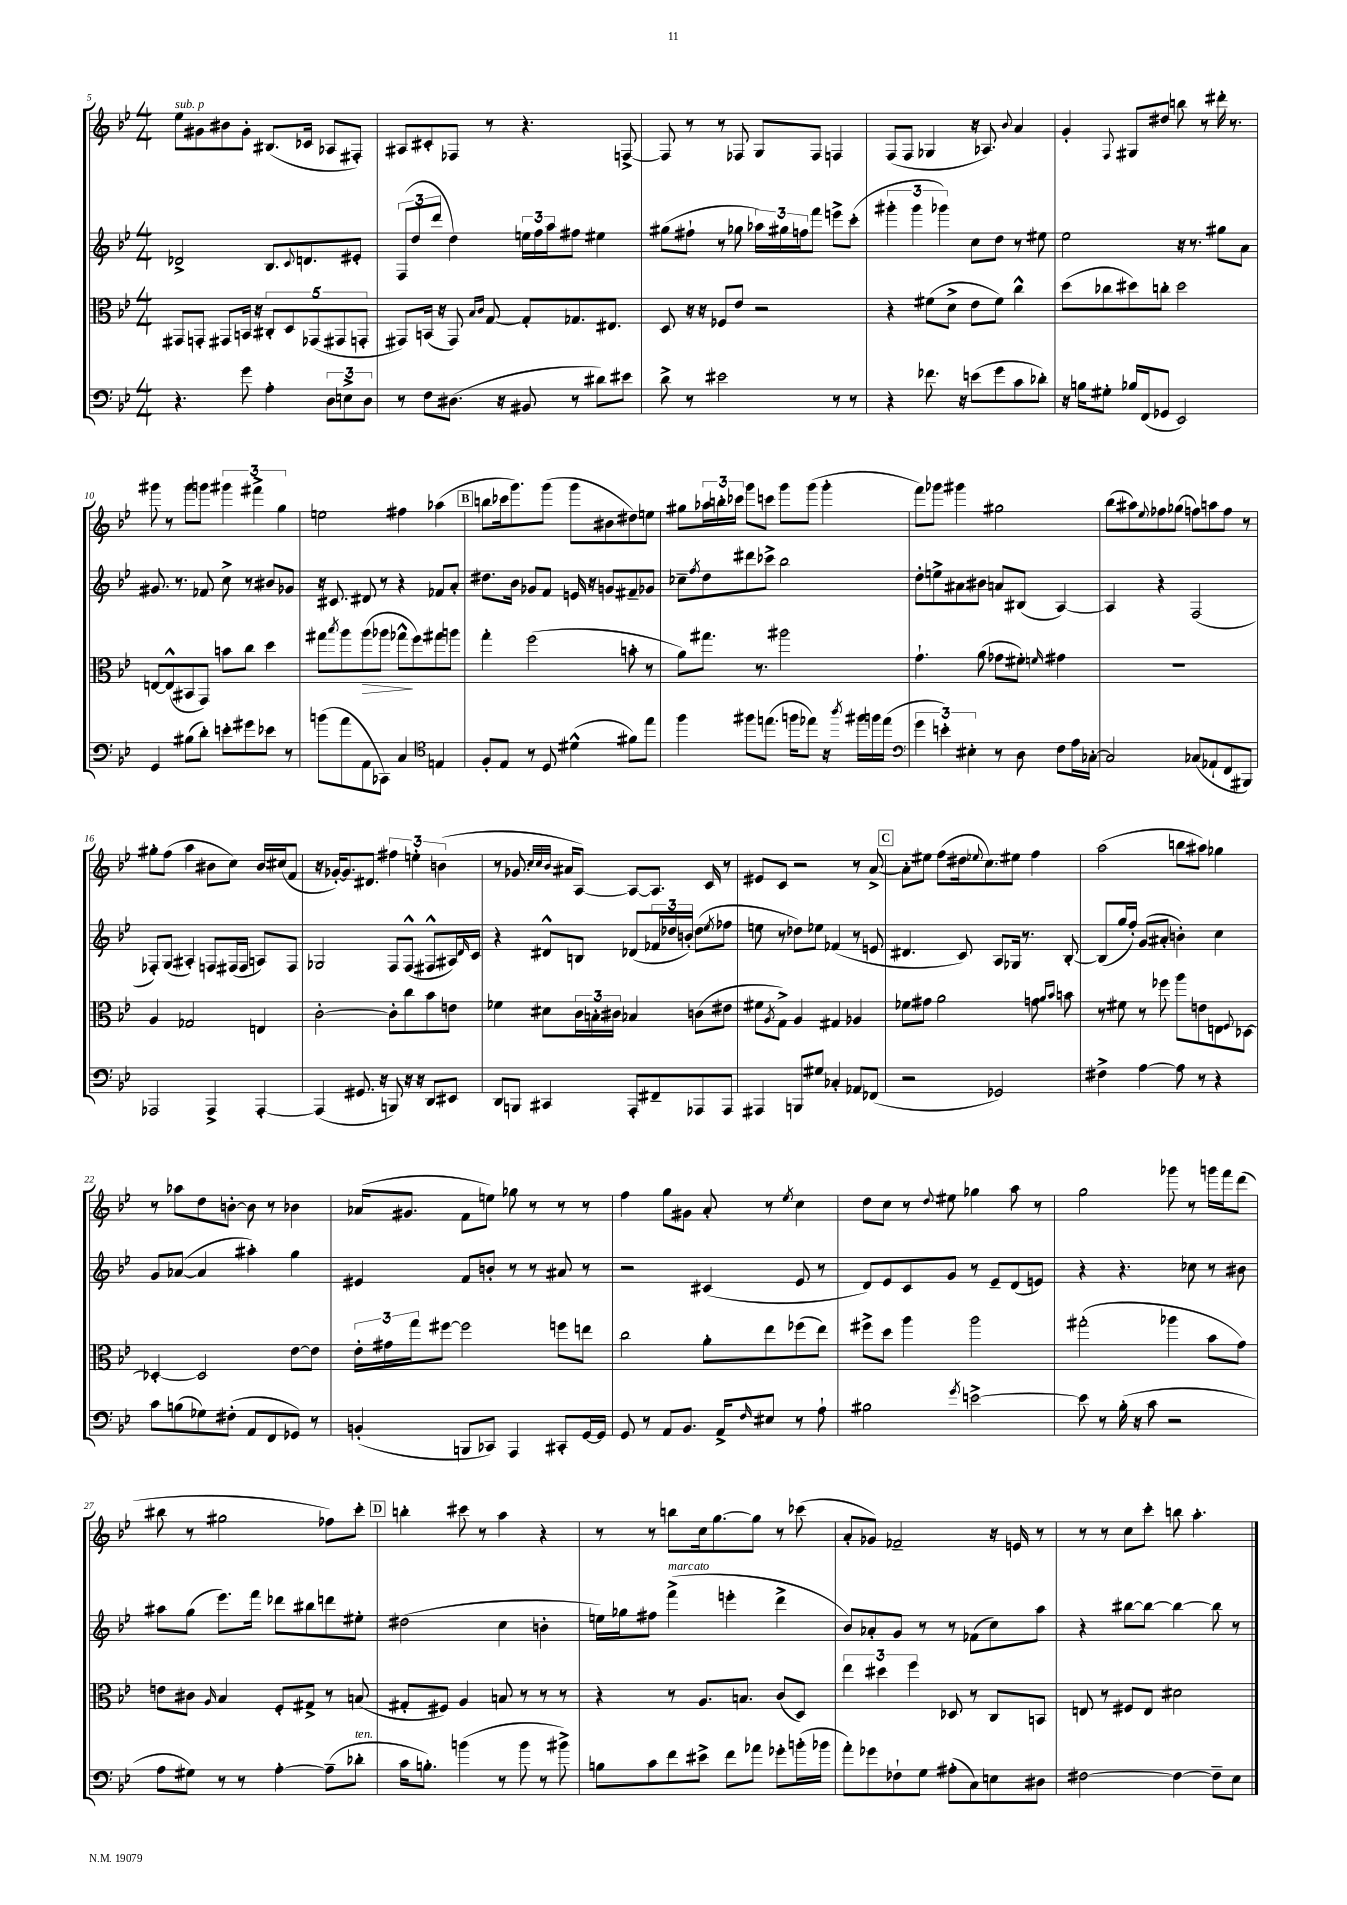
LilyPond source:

<<
\new StaffGroup <<
\new Staff = "s0" {
    \clef treble \key bes \major \numericTimeSignature \time 4/4
    ees''8^\markup { \italic "sub. p" } gis'8 bis'8 gis'8-. bis8.( ces'16 aes8 fis8-.) |
    ais8 cis'8-. fes8 r8 r4. f8~-> |
    f8 r8 r8 fes8 g8 fes8 f4 |
    f8( f8 ges4 r16 aes8.) \appoggiatura { bes'8 } a'4 |
    g'4-. \appoggiatura { f8 } gis8 dis''8 b''8 r8 dis'''16-. r8. |
    gis'''8 r8 gis'''8 g'''8 \tuplet 3/2 { gis'''4 fis'''4-> g''4 } |
    e''2 fis''4 aes''4( |
    \mark \markup { \box "B" } b''8 ces'''16 g'''8.) g'''8( g'''8 bis'8 dis''8) e''8 |
    gis''8 \tuplet 3/2 { aes''16 b''16-. ces'''16 } g'''8 c'''8 g'''8 g'''8( g'''4-. |
    f'''8) ges'''8 gis'''4 gis''2 |
    bes''8( ais''8) \appoggiatura { ees''8 } fes''8 ges''8( f''8) a''8 f''8 r8 |
    gis''8-. f''8( a''4 bis'8 c''8) bis'16 cis''16( f'8 |
    r16 ges'16~-.) ges'8. dis'8. \tuplet 3/2 { fis''4 e''4-. b'4( } |
    r8 ges'8. \grace { c''32 c''32 bes'32 } ais'16 a8~) a8~ a8. c'16 r8 |
    eis'8 c'8 r2 r8 a'8~-> |
    \mark \markup { \box "C" } a'8-. eis''8 f''8( dis''16 \appoggiatura { ees''8 } c''8.) eis''8 f''4 |
    a''2( b''8 ais''8) ges''4 |
    r8 aes''8 d''8 b'8~-. b'8 r8 bes'4 |
    aes'16( gis'8. f'8 e''8) ges''8 r8 r8 r8 |
    f''4 g''8 gis'8 a'8-. r8 \acciaccatura { ees''8 } c''4 |
    d''8 c''8 r8 \appoggiatura { d''8 } eis''8 ges''4 a''8 r8 |
    g''2 ges'''8 r8 g'''16 f'''16 d'''8( |
    bis''8 r8 gis''2 fes''8) c'''8-. |
    \mark \markup { \box "D" } b''4-. cis'''8 r8 a''4 r4 |
    r8 r8 b''8 c''16 g''8.~ g''8 r8 ces'''8( |
    a'8-. ges'8) fes'2-- r16 e'16 r8 |
    r8 r8 c''8 c'''8-. b''8 a''4.-. \bar "|." |
}
\new Staff = "s1" {
    \clef treble \key bes \major \numericTimeSignature \time 4/4
    des'2-> bes8. \appoggiatura { c'8 } d'8. eis'8-. |
    \tuplet 3/2 { f8( d''8 d'''8 } d''4) \tuplet 3/2 { e''16 f''16 a''16 } fis''8 eis''4 |
    gis''8( fis''8-! r8 ges''8 \tuplet 3/2 { aes''16) gis''16 f''16 } f'''8 e'''8-> c'''8-.( |
    \tuplet 3/2 { gis'''4-. gis'''4 ges'''4) } c''8 d''8 r8 eis''8 |
    ees''2 r16 r8. gis''8 a'8 |
    gis'8. r8. fes'8 c''8-> r8 bis'8 ges'8 |
    r16 cis'8. dis'8 r8 r4 fes'8 a'8-. |
    \mark \markup { \box "B" } dis''8. bes'16 ges'8 f'8 e'16 r16 g'8 fis'8-- ges'8 |
    ces''8-- \acciaccatura { f''8 } d''8 dis'''8 ces'''8-> bes''2 |
    d''8-. e''8-> ais'8 bis'8 a'8 bis8( a4~) |
    a4 r4 f2( |
    fes8-.) g8( ais4-.) f8 fis16( fis16 a8) fis8 |
    ges2 f8 f8-^( fis8-^ ais16) \grace { d'16 } c'16 |
    r4 dis'8-^ b8 des'8( \tuplet 3/2 { fes'16 des''16 b'16-.) } des''8( \acciaccatura { ees''8 } fes''8 |
    e''8 r8 des''8) ees''8 fes'4( r8 e'8 |
    \mark \markup { \box "C" } dis'4. c'8) a8 ges16 r8. bes8~-. |
    bes8( g''16 f''16-.) g'8( ais'8-. b'4-.) c''4 |
    g'8 aes'8~( aes'4 ais''4-.) g''4 |
    eis'4 f'8 b'8-. r8 r8 ais'8 r8 |
    r2 cis'4( ees'8 r8 |
    d'8) ees'8 c'8 g'8 r8 ees'8-- d'8( e'8) |
    r4 r4. ces''8 r8 bis'8 |
    ais''8 g''8( ees'''8.) f'''16 des'''8 bis''8 d'''8 eis''8-. |
    \mark \markup { \box "D" } dis''2( c''4 b'4-. |
    e''16) ges''16 fis''8 f'''4->^\markup { \italic "marcato" }( e'''4-. d'''4-> |
    bes'8) aes'8-. g'8 r8 r8 fes'8( c''8) a''8 |
    r4 bis''8~ bis''8~ bis''4~ bis''8 r8 \bar "|." |
}
\new Staff = "s2" {
    \clef alto \key bes \major \numericTimeSignature \time 4/4
    gis,8 g,8-. gis,8 b,16 r16 \tuplet 5/4 { cis8-. d8 ges,8( gis,8 g,8-. } |
    gis,8) b,16( r16 gis,8) \grace { bes16 c'16 } g8~ g8-. ges8. eis8. |
    d8 r16 r16 fes8 ees'8 r2 |
    r4 fis'8( d'8-> ees'8 fis'8) c''4-^ |
    d''8( ces''8 dis''8) c''8-. dis''2 |
    e8~ e8-^( bis,8 g,8) b'8 c''8 d''4 |
    gis''8 \acciaccatura { bes''8 } a''8 a''8\>( aes''8 ges''8-^\! f''8) gis''8 a''8 |
    \mark \markup { \box "B" } g''4-. f''2( b'8-. r8 |
    a'8) gis''8. r8. ais''2 |
    g'4.-! a'8( ges'8 fis'8-.) \grace { f'16 } gis'4 |
    R1 |
    a4 ges2 e4 |
    c'2~-. c'8-. c''8 bes'8 e'8 |
    fes'4 dis'8 \tuplet 3/2 { c'16 b16-. cis'16 } bes4 c'8( eis'8 |
    fis'8 \acciaccatura { a8 } g8->) a4 gis4 aes4 |
    \mark \markup { \box "C" } fes'8 gis'8 a'2 g'8 \grace { a'16 bes'16 } b'8 |
    r8 fis'8 r8 fes''8 a''8 e'8 e8 \appoggiatura { f8 } des8~ |
    des4~-. des2 ees'8~ ees'8 |
    \tuplet 3/2 { ees'16-. gis'16 g''16 } fis''8~ fis''2 f''8 e''8 |
    c''2 a'8-. ees''8 fes''8( ees''8) |
    fis''8-> d''8 a''4 a''2 |
    gis''2-.( aes''4 bes'8 g'8) |
    e'8 cis'8 \grace { a16 } bes4 f8-. gis8-> r8 b8( |
    \mark \markup { \box "D" } gis8-. fis8) a4 b8 r8 r8 r8 |
    r4 r8 a8. b8. c'8( d8) |
    \tuplet 3/2 { ees''4 dis''4 f''4 } des8 r8 c8 b,8 |
    e8 r8 fis8 e8 dis'2 \bar "|." |
}
\new Staff = "s3" {
    \clef bass \key bes \major \numericTimeSignature \time 4/4
    r4. g'8 a4-. \tuplet 3/2 { d8 e8-> d8 } |
    r8 f8 dis8.( r16 bis,8 r8 dis'8) eis'8 |
    d'8-> r8 eis'2 r8 r8 |
    r4 fes'8. r16 e'8( g'8 c'8 des'8-.) |
    r16 b16 gis8-. bes16 f,16( ges,8 ees,2) |
    g,4 bis8( d'8-.) e'8-. gis'8 ees'8 r8 |
    b'8( a'8 a,8 ces,8) c4 \clef tenor e4 |
    \mark \markup { \box "B" } f8-. ees8 r8 d8 dis'4-^( fis'8) ees''8 |
    f''4 fis''8 e''8.( f''16 ees''8) r16 \acciaccatura { a''8 } fis''16 f''16 ees''16( |
    \clef bass \tuplet 3/2 { g'4 e'4-.) eis4-. } r8 d8 f8 a16 ces16~-. |
    ces2 ces8( aes,8-! f,8 bis,,8) |
    aes,,2 aes,,4-> aes,,4~-. |
    aes,,4( gis,8. r16 b,,8) r16 r16 d,8 eis,8 |
    d,8 b,,8 cis,4 a,,8-. fis,8-- aes,,8 aes,,8 |
    ais,,4 b,,8 gis8 ces4-. aes,8 fes,8( |
    \mark \markup { \box "C" } r2 ges,2) |
    fis4-> a4~ a8 r8 r4 |
    c'8 b8( ges8) fis8-.( a,8 f,8 ges,8) r8 |
    b,4-.( b,,8 ces,8) a,,4 cis,8-. g,16~ g,16 |
    g,8 r8 a,8 bes,8. a,16-> \grace { f16 } eis8 r8 a8-! |
    bis2 \acciaccatura { g'8 } e'2~-> |
    e'8 r8 bes16-.( r16 c'8 r2 |
    a8 gis8) r8 r8 a4~-. a8--( des'8-.^\markup { \italic "ten." } |
    \mark \markup { \box "D" } c'16 b8.-.) b'4( r8 b'8 r8 bis'8->) |
    b8 c'8 f'8 eis'8-> f'8 aes'8 ges'8-. b'16-.( bes'16 |
    a'8-.) ges'8 fes8-! g8 ais8-.( c8) e8 dis8 |
    fis2~ fis4~ fis8-- ees8 \bar "|." |
}
>>
>>
\layout { \context { \Score currentBarNumber = #5 } }
